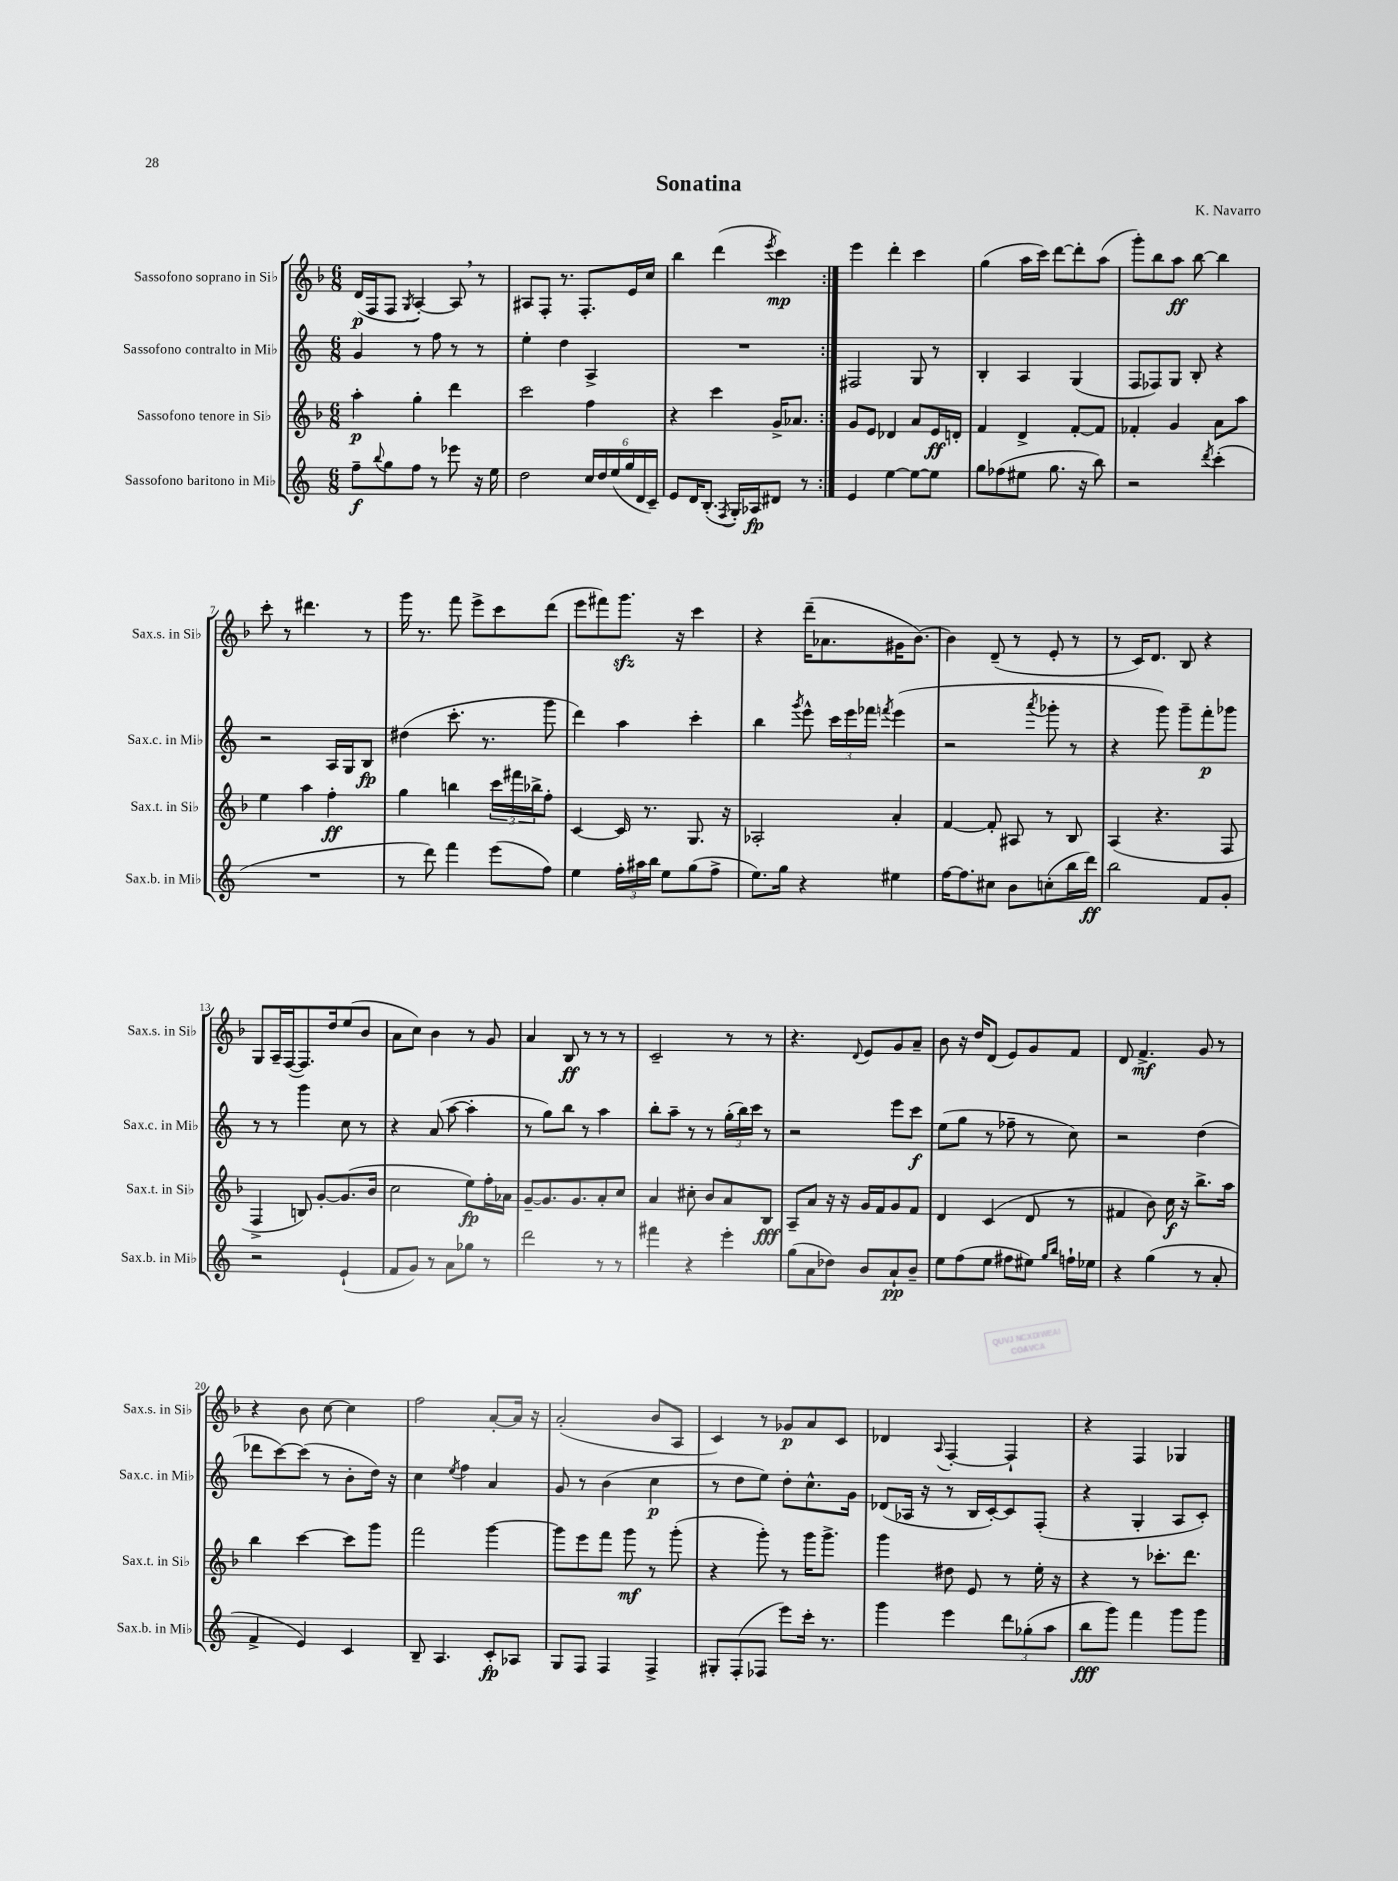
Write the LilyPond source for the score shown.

\header { title = "Sonatina" composer = "K. Navarro" }
<<
\new StaffGroup <<
\new Staff = "s0" \with { instrumentName = "Sassofono soprano in Sib" shortInstrumentName = "Sax.s. in Sib" } {
    \clef treble \key f \major \numericTimeSignature \time 6/8
    \repeat volta 2 { d'16\p( f16 f8 \acciaccatura { g8 } a4~-.) a8 \breathe r8 |
    ais8 f8-. r8. f8.-. e'16 c''16 |
    bes''4 d'''4( \acciaccatura { e'''8 } c'''4\mp) | }
    e'''4 d'''4-. c'''4 |
    g''4( a''16 c'''16) d'''8~ d'''8-. a''8( |
    g'''8-.) bes''8 a''8\ff bes''8~ bes''4 |
    c'''8-. r8 dis'''4. r8 |
    g'''16 r8. f'''8 e'''8-> c'''8 d'''8( |
    e'''8 fis'''8) g'''8.\sfz r16 c'''4 |
    r4 d'''16--( aes'8. gis'16 bes'8.~) |
    bes'4 d'8--( r8 e'8-. r8 |
    r8 c'16) d'8. bes8 r4 |
    g8 a16-- f16~( f8.) d''16 e''8( bes'8 |
    a'8 c''8) bes'4 r8 g'8 |
    a'4 bes8\ff r8 r8 r8 |
    c'2-- r8 r8 |
    r4. \appoggiatura { d'8 } e'8 g'8 a'8-- |
    bes'8 r16 d''16 d'8( e'8) g'8 f'8 |
    d'8 f'4.->\mf g'8 r8 |
    r4 bes'8 c''8~ c''4 |
    f''2 a'8~-. a'16 r16 |
    a'2-.( bes'8 a8 |
    c'4) r8 ges'8\p a'8 c'8 |
    des'4 \appoggiatura { a8 } f4~-. f4-! |
    r4 f4 ges4 \bar "|." |
}
\new Staff = "s1" \with { instrumentName = "Sassofono contralto in Mib" shortInstrumentName = "Sax.c. in Mib" } {
    \clef treble \key c \major \numericTimeSignature \time 6/8
    \repeat volta 2 { g'4 r8 f''8 r8 r8 |
    e''4-. d''4 a4-> |
    R2. | }
    fis2 g8 r8 |
    b4-. a4 g4( |
    f8 fes8) g8 b8-. r4 |
    r2 a16 g16 b8\fp |
    dis''4( c'''8.-. r8. g'''8 |
    d'''4) a''4 c'''4-. |
    b''4 \acciaccatura { g'''8 } e'''8-^ \tuplet 3/2 { c'''16 e'''16 fes'''16 } \acciaccatura { f'''8 } e'''4( |
    r2 \acciaccatura { a'''8 } ges'''8-. r8 |
    r4 g'''8) g'''8-- f'''8-.\p ges'''8 |
    r8 r8 g'''4 c''8 r8 |
    r4 a'8( a''8~ a''4-. |
    r8 g''8) b''8 r8 a''4 |
    b''8-. a''8-- r8 r8 \tuplet 3/2 { g''16-.( b''16) c'''16 } r8 |
    r2 e'''8 c'''8\f |
    e''8( g''8 r8 fes''8-- r8 c''8) |
    r2 d''4( |
    des'''8 c'''8~) c'''8( r8 b'8-. d''16) r16 |
    c''4 \acciaccatura { e''8 } f''4 a'4 |
    g'8 r8 b'4( c''4\p |
    r8 d''8 e''8) d''8-. c''8.-^ g'16 |
    des'8( aes16 r16 r8 b16 c'16~-.) c'8 f8-.( |
    r4 g4-. a8 c'8-.) \bar "|." |
}
\new Staff = "s2" \with { instrumentName = "Sassofono tenore in Sib" shortInstrumentName = "Sax.t. in Sib" } {
    \clef treble \key f \major \numericTimeSignature \time 6/8
    \repeat volta 2 { a''4-.\p g''4-. d'''4 |
    c'''2 f''4 |
    r4 c'''4 g'16-> aes'8. | }
    g'8 e'8 des'4 a'8 e'16\ff d'16-. |
    f'4 d'4-> f'8~-. f'8 |
    fes'4-. g'4 a'8 a''8 |
    e''4 a''4 f''4-.\ff |
    g''4 b''4 \tuplet 3/2 { c'''16 fis'''16 bes''16-> } f''8-. |
    c'4~ c'16 r8. g8. r16 |
    aes2-. a'4-. |
    f'4~ f'8-. ais8 r8 bes8 |
    a4( r4. f8 |
    f4-> b8) g'8~-. g'8.( bes'16 |
    c''2 e''8\fp) f''16-. aes'16 |
    g'8~-- g'8. g'8. a'8-. c''8 |
    a'4 cis''8-. bes'8 a'8 bes8\fff |
    a8-- a'8 r16 r16 g'16 f'16 g'8 f'8 |
    d'4 c'4( d'8 r8 |
    fis'4 bes'8) c''16\f r16 bes''8.-> a''16 |
    bes''4 c'''4~ c'''8 g'''8 |
    f'''2 g'''4~ |
    g'''8 e'''8 f'''8 g'''8\mf r8 g'''8-.( |
    r4 g'''8-.) r8 g'''16 g'''8.-> |
    g'''4 dis''8 e'8 r8 e''16-. r16 |
    r4 r8 ces'''8.-. d'''8. \bar "|." |
}
\new Staff = "s3" \with { instrumentName = "Sassofono baritono in Mib" shortInstrumentName = "Sax.b. in Mib" } {
    \clef treble \key c \major \numericTimeSignature \time 6/8
    \repeat volta 2 { f''8--\f \appoggiatura { b''8 } g''8 f''8 r8 ees'''8 r16 e''16 |
    d''2 \tuplet 6/4 { c''16 d''16 e''16( g''16 d'16 c'16--) } |
    e'8 d'16 b8.-.( \acciaccatura { f8 } g16-.) aes16\fp dis'8 r8 | }
    e'4 e''4~ e''8~ e''8 |
    g''8 fes''8( eis''8 g''8. r16 b''8) |
    r2 \acciaccatura { d'''8 } c'''4-.( |
    R2. |
    r8 d'''8) f'''4 e'''8( f''8) |
    e''4 \tuplet 3/2 { f''16-. ais''16 b''16 } e''8 g''8( f''8-> |
    e''8.) g''16 r4 eis''4 |
    f''16~ f''8. cis''8 b'8 c''8-.( b''16 d'''16\ff) |
    b''2 f'8 g'8-. |
    r2 e'4-!( |
    f'8 g'8) r8 a'8 ges''8 r8 |
    d'''2 r8 r8 |
    fis'''4 r4 e'''4-. |
    g''8( a'8 des''8) b'8 a'8-!\pp b'8-- |
    e''8 f''8( e''8 fis''8 eis''8) \grace { g''16 b''16 } f''16-! ees''16 |
    r4 g''4( r8 a'8-. |
    f'4-> e'4) c'4 |
    b8-- a4. c'8-.\fp aes8 |
    g8 f8 f4 f4-> |
    gis8-. f8-.( fes8 e'''8) c'''16-. r8. |
    g'''4 e'''4 \tuplet 3/2 { d'''8 ges''8-.( a''8 } |
    b''8\fff g'''8) f'''4 g'''8 g'''8 \bar "|." |
}
>>
>>
